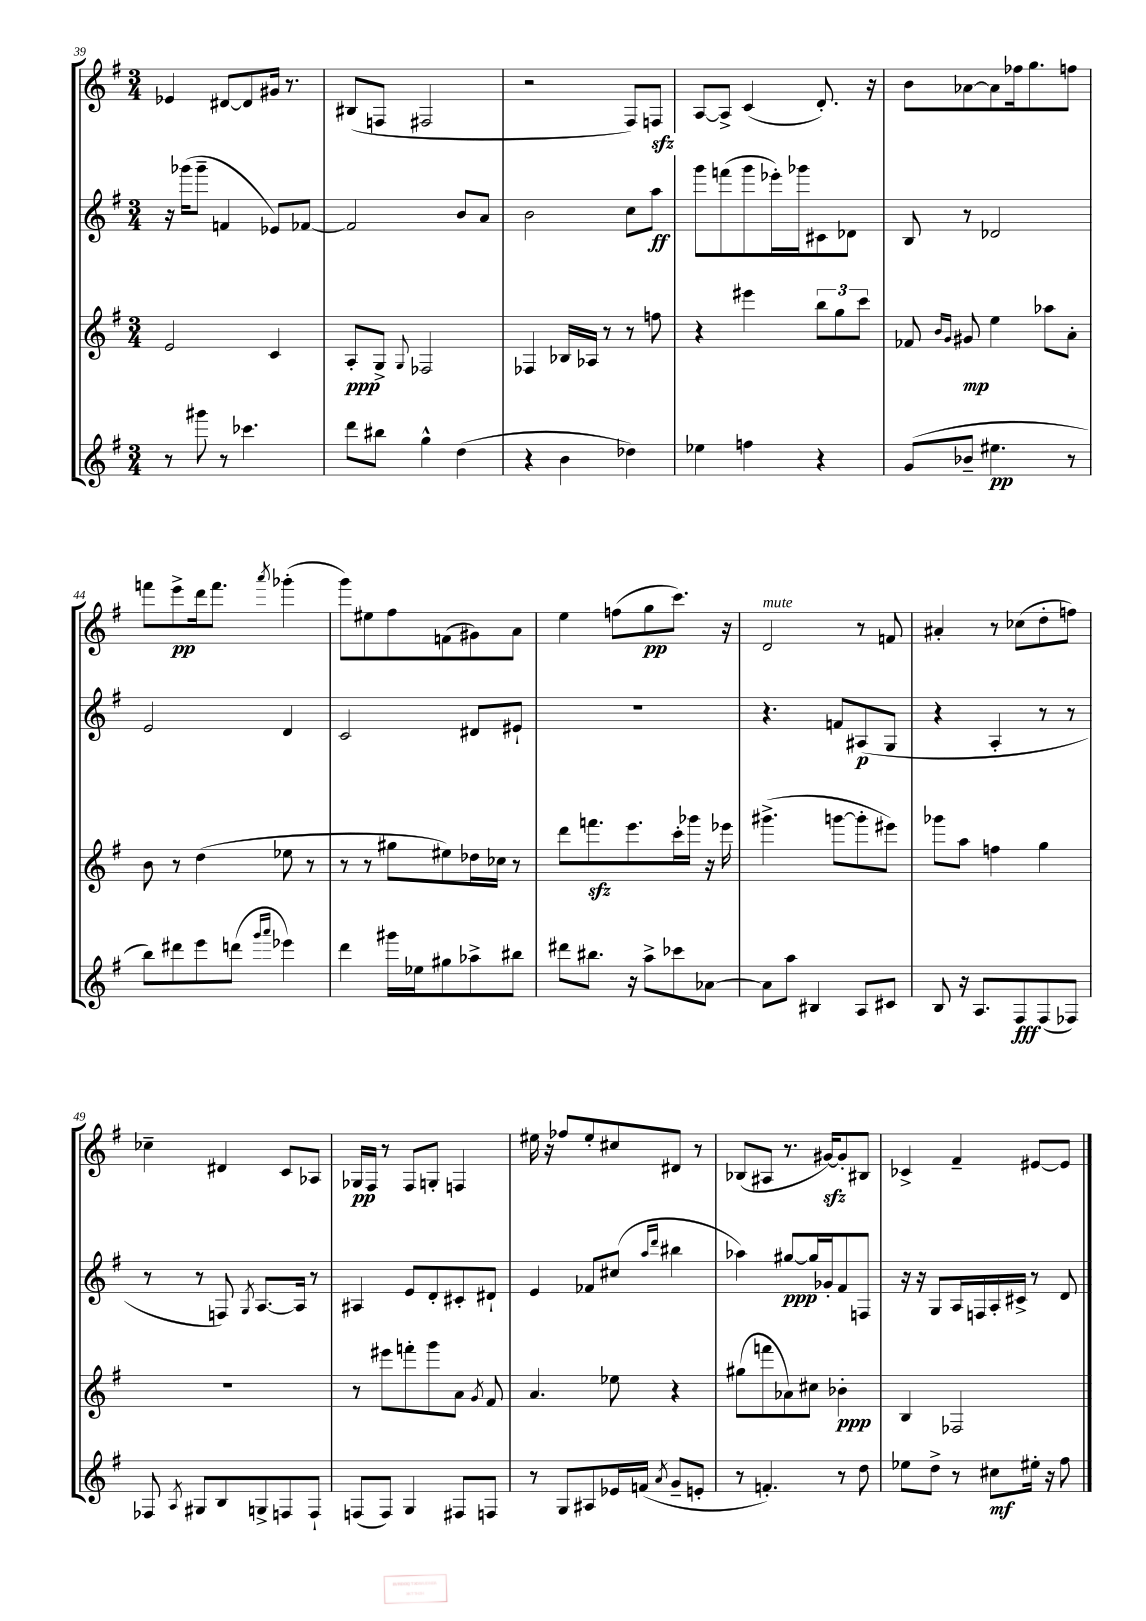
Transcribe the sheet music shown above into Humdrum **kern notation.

**kern	**kern	**kern	**kern
*staff4	*staff3	*staff2	*staff1
*clefG2	*clefG2	*clefG2	*clefG2
*k[f#]	*k[f#]	*k[f#]	*k[f#]
*M3/4	*M3/4	*M3/4	*M3/4
8r	2e	16r	4e-
.	.	(16ggg-	.
8ggg#	.	8ggg-~	.
8r	.	4f	[8d#
4.ccc-	.	.	8d#]
.	4c	8e-)	16g#
.	.	.	8.r
.	.	[8f-	.
=	=	=	=
8ddd	8A'	2f-]	(8B#
8bb#	8G^	.	8F
.	8qqG	.	.
4gg^^	2F-	.	2F#
(4dd	.	8b	.
.	.	8a	.
=	=	=	=
4r	4F-	2b	2r
4b	16B-	.	.
.	16A-	.	.
.	8r	.	.
4dd-)	8r	8cc	8F#)
.	8ff	8aa	8F
=	=	=	=
4ee-	4r	8ggg	[8A
.	.	(8fff	8A^]
4ff	4eee#	8ggg	(4c
.	.	16eee-')	.
.	.	16ggg-	.
4r	12bb	8c#	8.d')
.	12gg	.	.
.	.	8d-	.
.	12ccc	.	.
.	.	.	16r
=	=	=	=
(8g	8f-	8B	8b
.	16qqb	.	.
.	16qqg	.	.
8b-~	8g#	8r	[8a-
4.ee#	4ee	2d-	8a-]
.	.	.	16ff-
.	.	.	8.gg
.	8aa-	.	.
8r	8a'	.	8ff
=	=	=	=
8bb)	8b	2e	8fff
8ddd#	8r	.	8eee^
8eee	(4dd	.	16ddd
.	.	.	8.fff
(8ddd	.	.	.
16qqggg	.	.	.
16qqaaa	.	.	8qaaa
4eee-)	8ee-	4d	(4ggg-'
.	8r	.	.
=	=	=	=
4ddd	8r	2c	8ggg)
.	8r	.	8ee#
16ggg#	8gg#	.	8ff#
16ee-	.	.	.
8gg#	8ee#)	.	(8f
8aa-^	16dd-	8d#	8g#)
.	16cc-	.	.
8bb#	8r	8e#`	8a
=	=	=	=
8ddd#	8ddd	2.r	4ee
8.bb#	8.fff	.	.
.	.	.	(8ff
16r	8.eee	.	.
8aa^	.	.	8gg
8ccc-	16ccc'	.	8.ccc)
.	16ggg-	.	.
[8a-	16r	.	.
.	16eee-	.	16r
=	=	=	=
8a-]	(4.ggg#^	4.r	2d
8aa	.	.	.
4B#	.	.	.
.	[8ggg	8f	.
8A	8ggg']	(8A#	8r
8c#	8eee#)	8G	8f
=	=	=	=
8B	8ggg-	4r	4a#'
16r	8aa	.	.
8.A	.	.	.
.	4ff	4A'	8r
8F#	.	.	(8cc-
(8F#	4gg	8r	8dd'
8F-)	.	8r	8ff)
=	=	=	=
8F-	2.r	8r	4cc-~
8qA	.	.	.
8G#	.	8r	.
8B	.	8F)	4d#
.	.	8qG	.
8G^	.	[8.A	.
8F	.	.	8c
.	.	16A]	.
8F`	.	8r	8A-
=	=	=	=
(8F	8r	4A#	16G-
.	.	.	16F#
8F)	8eee#	.	8r
4G	8fff'	8e	8F#
.	8ggg	8d'	8G'
8F#	8a	8c#'	4F
.	8qg	.	.
8F	8f#	8d#`	.
=	=	=	=
8r	4.a	4e	16ee#
.	.	.	16r
8G	.	.	8ff-
8A#	.	8f-	8ee#'
16e-	8ee-	(8cc#	8cc#
(16f	.	.	.
.	.	16qqaa	.
8qa	.	16qqddd	.
8g~	4r	4bb#	8d#
8e'	.	.	8r
=	=	=	=
8r	(8gg#	4aa-)	(8B-
4.f')	8fff	.	8A#
.	8a-)	[8gg#	8.r
.	8cc#	16gg#]	.
.	.	16g-'	[16g#)
8r	4b-'	8f#	8g#']
8dd	.	8F	8B#
=	=	=	=
8ee-	4B	16r	4c-^
.	.	16r	.
8dd^	.	8G	.
8r	2F-	16A	4f#~
.	.	16F	.
8cc#	.	16A'	.
.	.	16c#^	.
16ee#'	.	8r	[8e#
16r	.	.	.
8ff#	.	8d	8e#]
==	==	==	==
*-	*-	*-	*-
